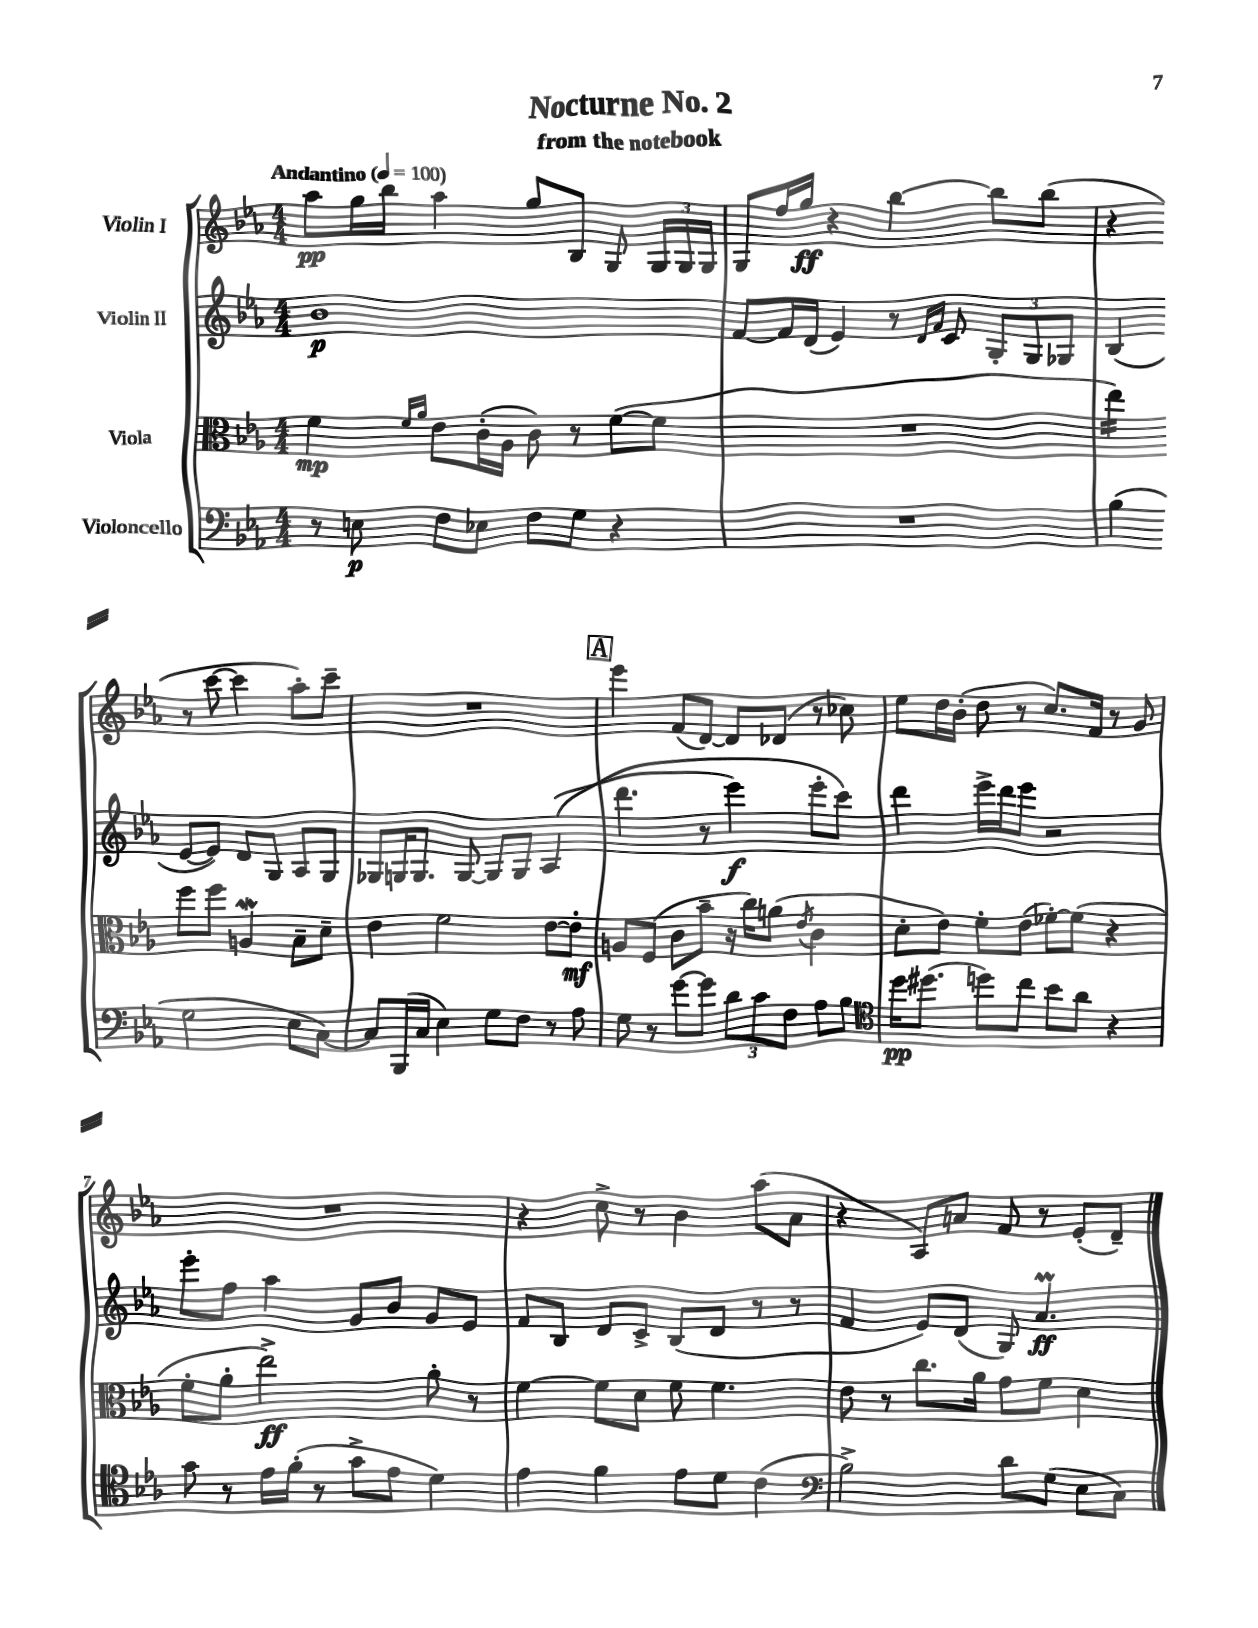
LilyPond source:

\header { title = "Nocturne No. 2" subtitle = "from the notebook" }
<<
\new StaffGroup <<
\new Staff = "s0" \with { instrumentName = "Violin I" } {
    \clef treble \key ees \major \numericTimeSignature \time 4/4 \tempo "Andantino" 4 = 100
    \autoBeamOff aes''8[\pp g''16 bes''16] aes''4 g''8[ bes8] g8 \tuplet 3/2 { g16[ g16 g16] } |
    g8[ f''16 g''16]\ff r4 bes''4~ bes''8[ bes''8]( |
    r4 r8 c'''8~ c'''4 aes''8[-.) c'''8]-- |
    R1 |
    \mark \markup { \box "A" } ees'''4 f'8[( d'8]~) d'8[ des'8]( r8 ces''8) |
    ees''8[ d''16 bes'16]-.( d''8 r8 c''8.[) f'16] r8 g'8 |
    R1 |
    r4 c''8-> r8 bes'4 aes''8[( aes'8] |
    r4 aes8[) a'8] f'8 r8 ees'8[-.( d'8]--) \bar "|." |
}
\new Staff = "s1" \with { instrumentName = "Violin II" } {
    \clef treble \key ees \major \numericTimeSignature \time 4/4
    \autoBeamOff bes'1\p |
    f'8[~ f'16 d'16]( ees'4) r8 \grace { d'16[ f'16] } c'8 \tuplet 3/2 { g8[-. g8 ges8] } |
    bes4( ees'8[~ ees'8]) d'8[ g8] aes8[ g8] |
    ges8[ g16 g8.] g8~ g8[ g8] aes4(\( |
    \mark \markup { \box "A" } d'''4. r8 ees'''4\f) ees'''8[-. c'''8]\) |
    d'''4 ees'''16[-> d'''16 ees'''8] r2 |
    ees'''8[-. f''8] aes''4 g'8[ bes'8] g'8[ ees'8] |
    f'8[ bes8] d'8[ c'8]-> bes8[( d'8] r8 r8 |
    f'4 ees'8[) d'8]( g8) aes'4.\prall\ff \bar "|." |
}
\new Staff = "s2" \with { instrumentName = "Viola" } {
    \clef alto \key ees \major \numericTimeSignature \time 4/4
    \autoBeamOff f'4\mp \grace { f'16[ aes'16] } ees'8[ c'16-.( aes16] c'8) r8 f'8[~( f'8] |
    R1 |
    ees''4:16) f''8[ f''8] a4\mordent bes8[-- d'8]-- |
    ees'4 f'2 ees'8[~ ees'8]-.\mf |
    \mark \markup { \box "A" } a8[ f8]( c'8[ bes'8]-- r16 c''16[) a'8]( \acciaccatura { ees'8 } c'4 |
    d'8[-. ees'8]) f'8[-. ees'8]( fes'8[~-.) fes'8]( r4 |
    f'8[-. aes'8]-. ees''2->\ff) aes'8-. r8 |
    f'4~ f'8[ d'8] f'8 f'4. |
    ees'8 r8 c''8.[ aes'16] g'8[ f'8] d'4 \bar "|." |
}
\new Staff = "s3" \with { instrumentName = "Violoncello" } {
    \clef bass \key ees \major \numericTimeSignature \time 4/4
    \autoBeamOff r8 e8\p f8[ ees8] f8[ g8] r4 |
    R1 |
    bes4( g2 ees8[ c8]~) |
    c8[ bes,,16( c16] ees4) g8[ f8] r8 aes8 |
    \mark \markup { \box "A" } g8 r8 g'8[~ g'8] \tuplet 3/2 { d'8[ c'8 f8] } aes8[ bes8] |
    \clef tenor d''16[\pp dis''8.]( d''8[) c''8] bes'8[ aes'8] r4 |
    g'8 r8 ees'16[ f'16]-.( r8 g'8[-> ees'8] d'4) |
    ees'4 f'4 ees'8[ d'8] c'4( |
    \clef bass bes2->) d'8[ g8]( ees8[ c8]) \bar "|." |
}
>>
>>
